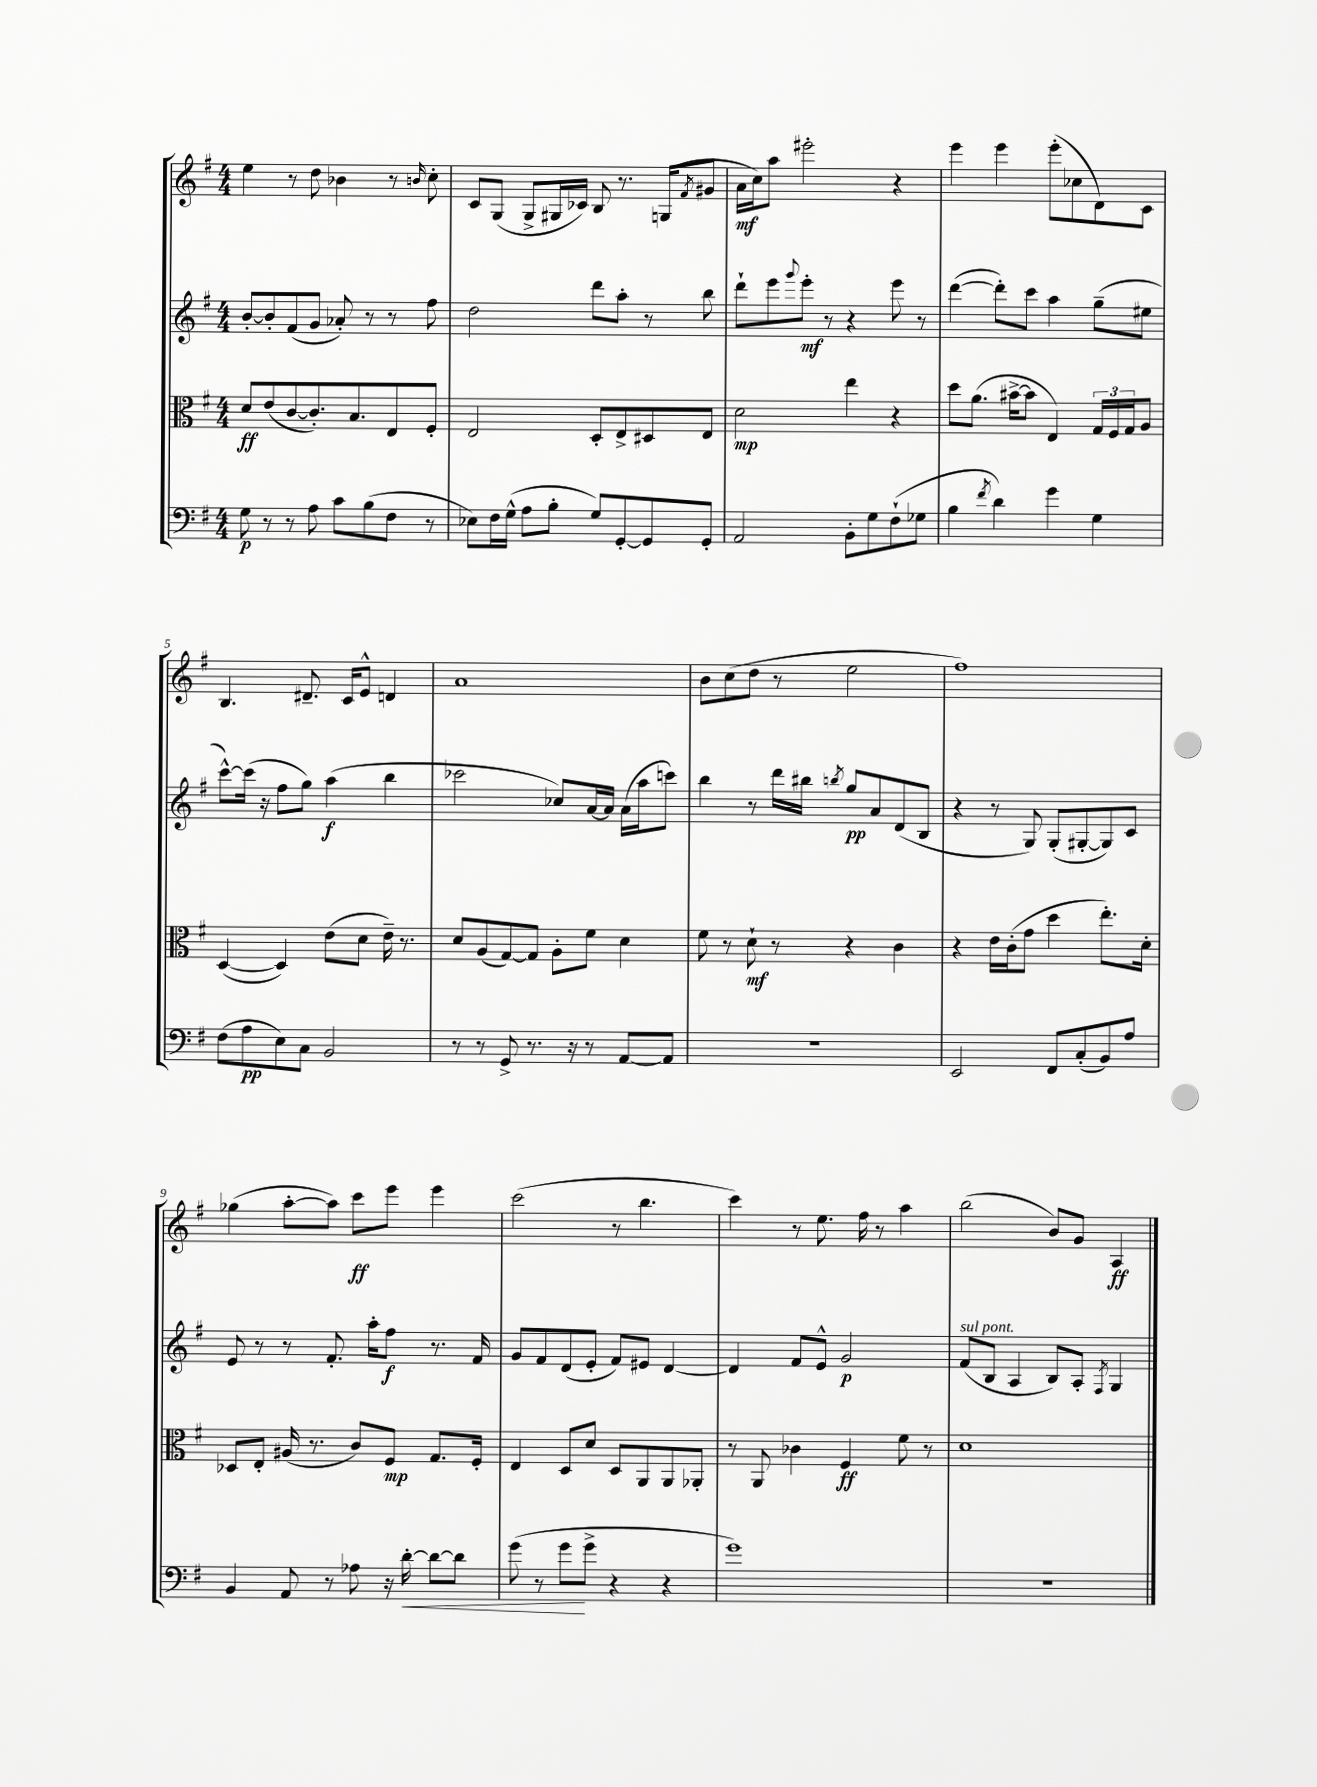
<<
\new StaffGroup <<
\new Staff = "s0" {
    \clef treble \key g \major \numericTimeSignature \time 4/4
    e''4 r8 d''8 bes'4 r8 \grace { b'16 } c''8-. |
    c'8 g8( g8-> gis16 ces'16) b8 r8. g16( \acciaccatura { fis'8 } gis'8 |
    a'16\mf c''16) a''8 eis'''2-. r4 |
    e'''4 e'''4 e'''8-.( ces''8 d'8) c'8 |
    b4. dis'8.-- c'16 e'8-^ d'4 |
    a'1 |
    b'8 c''8( d''8 r8 e''2 |
    fis''1) |
    ges''4( a''8~-. a''8) c'''8\ff e'''8 e'''4 |
    c'''2( r8 b''4. |
    c'''4) r8 e''8. fis''16 r8 a''4 |
    b''2( b'8) g'8 a4\ff \bar "|." |
}
\new Staff = "s1" {
    \clef treble \key g \major \numericTimeSignature \time 4/4
    b'8~-. b'8-. fis'8( g'8 aes'8-.) r8 r8 fis''8 |
    d''2 d'''8 a''8-. r8 b''8 |
    d'''8-! e'''8 \appoggiatura { g'''8 } e'''8-.\mf r8 r4 e'''8 r8 |
    d'''4~( d'''8-.) c'''8 a''4 g''8--( eis''8 |
    c'''8~-^) c'''16( r16 fis''8 g''8) a''4\f( b''4 |
    ces'''2 ces''8) a'16~ a'16 a'16( a''16 c'''8) |
    b''4 r8 d'''16 bis''16 \acciaccatura { b''8 } g''8\pp a'8 d'8( b8 |
    r4 r8 g8) g8-.( gis8~-. gis8) c'8 |
    e'8 r8 r8 fis'8.-. a''16-. fis''8\f r8. fis'16 |
    g'8 fis'8 d'8( e'8-. fis'8) eis'8 d'4~ |
    d'4 fis'8 e'8-^ g'2\p |
    fis'8^\markup { \italic "sul pont." }( b8 a4 b8) a8-. \acciaccatura { fis8 } g4 \bar "|." |
}
\new Staff = "s2" {
    \clef alto \key g \major \numericTimeSignature \time 4/4
    d'8\ff e'8( c'8~ c'8.-.) b8. e8 fis8-. |
    e2 d8-. e8-> dis8 e8 |
    d'2\mp e''4 r4 |
    d''8 a'8.( bis'16~-> bis'8 e4) \tuplet 3/2 { g16 fis16 g16 } a8 |
    d4~( d4) e'8( d'8 e'16--) r8. |
    d'8 a8( g8~) g8 a8-. fis'8 d'4 |
    fis'8 r8 d'8-!\mf r8 r4 c'4 |
    r4 e'16 c'16-.( g'8 d''4 e''8.-.) d'16-. |
    des8 e8-. ais16( r8. c'8) fis8\mp g8. fis16-. |
    e4 d8 d'8 d8 a,8 a,8 aes,8-. |
    r8 a,8 ces'4 fis4\ff fis'8 r8 |
    d'1 \bar "|." |
}
\new Staff = "s3" {
    \clef bass \key g \major \numericTimeSignature \time 4/4
    g8\p r8 r8 a8 c'8 b8( fis8 r8 |
    ees8) fis16 g16-^( a8 b8-. g8) g,8~-. g,8 g,8-. |
    a,2 b,8-. g8 fis8-!( ges8 |
    b4 \acciaccatura { fis'8 } d'4) g'4 g4 |
    fis8( a8\pp e8) c8 b,2 |
    r8 r8 g,8-> r8. r16 r8 a,8~ a,8 |
    R1 |
    e,2 fis,8 c8-.( b,8) a8 |
    b,4 a,8 r8 aes8 r16 d'16~-.\< d'8~ d'8 |
    g'8( r8 g'8\! g'8-> r4 r4 |
    g'1) |
    R1 \bar "|." |
}
>>
>>
